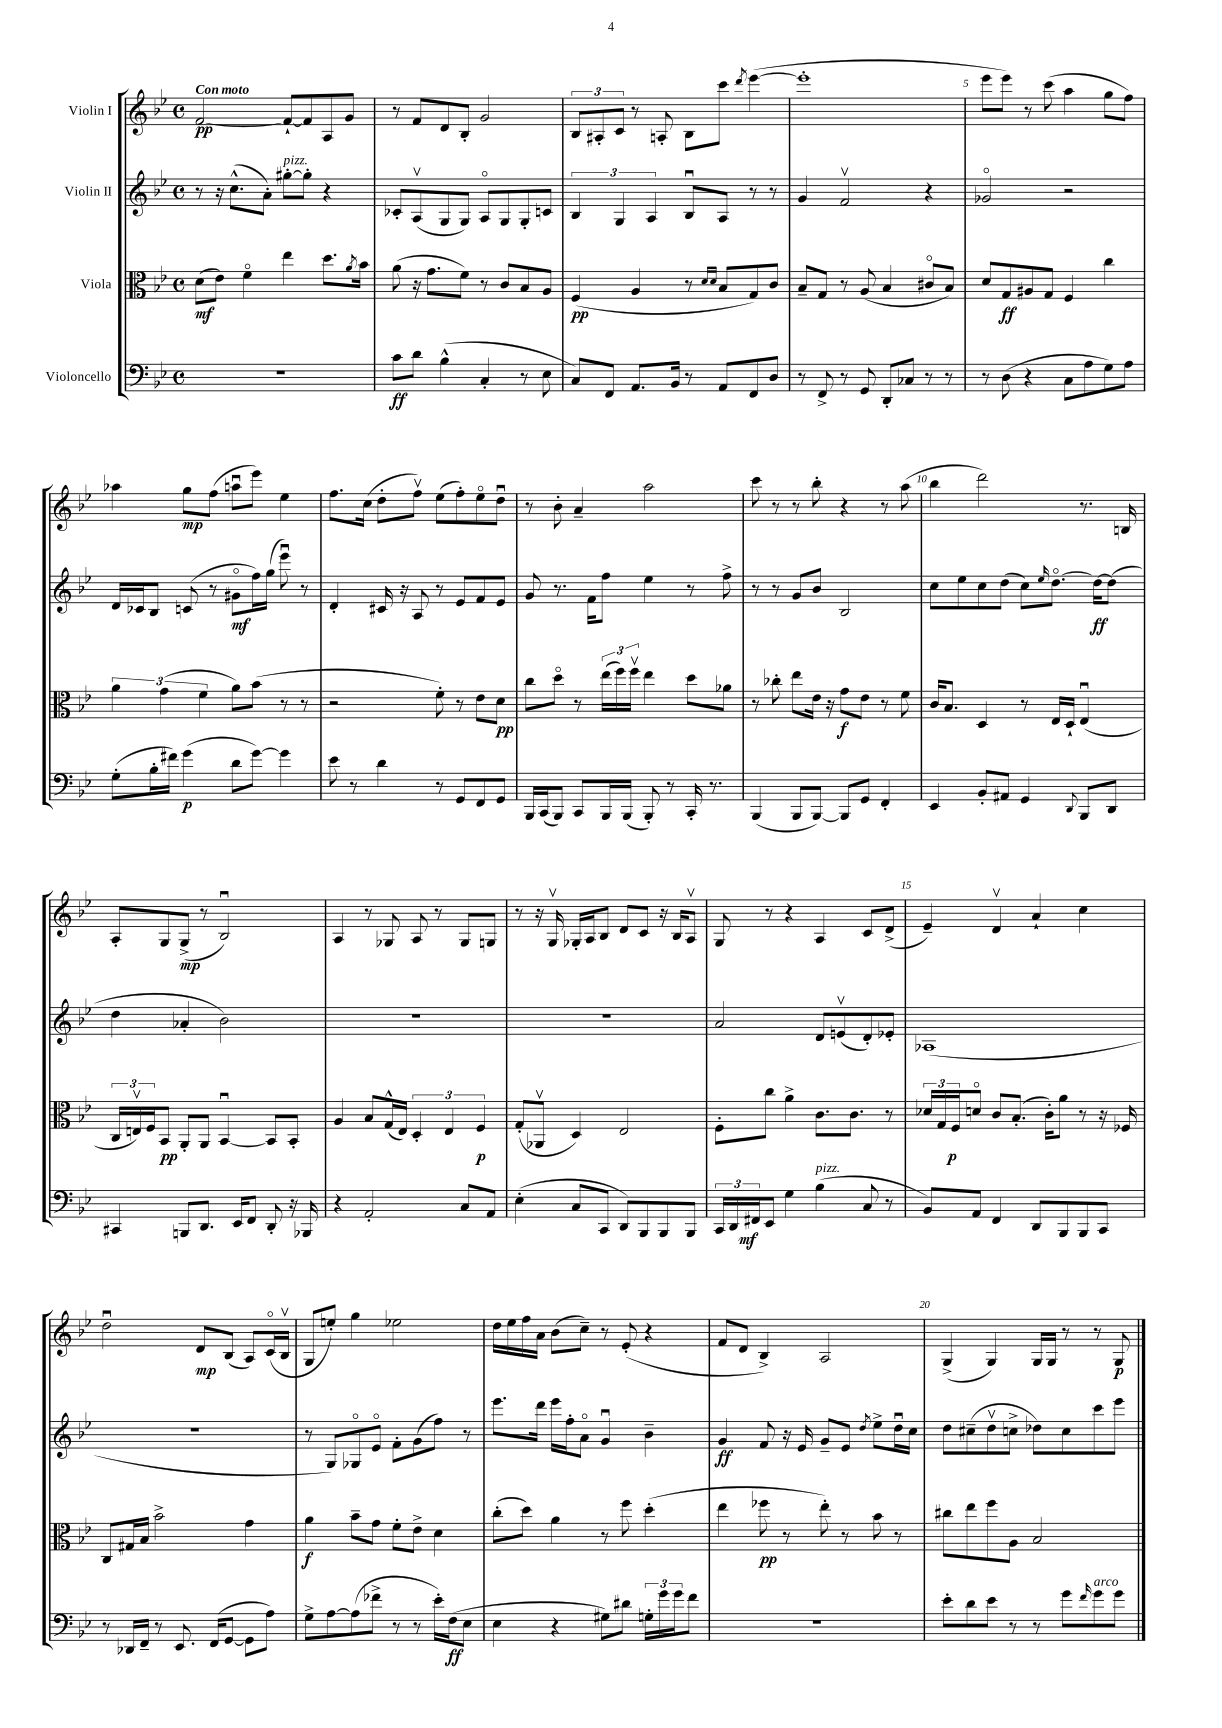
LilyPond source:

<<
\new StaffGroup <<
\new Staff = "s0" \with { instrumentName = "Violin I" } {
    \clef treble \key bes \major \defaultTimeSignature \time 4/4 \tempo "Con moto"
    f'2~\pp f'8~-! f'8 a8 g'8 |
    r8 f'8 d'8 bes8-. g'2 |
    \tuplet 3/2 { bes8 ais8-. c'8 } r8 a8-. bes8 c'''8 \acciaccatura { d'''8 } ees'''4~( |
    ees'''1-. |
    ees'''8 ees'''8) r8 c'''8( a''4 g''8 f''8) |
    aes''4 g''8\mp f''8( a''8\downbow ees'''8) ees''4 |
    f''8. c''16( d''8-. f''8\upbow) ees''8( f''8-.) ees''8\flageolet d''8\downbow |
    r8 bes'8-. a'4-- a''2 |
    c'''8 r8 r8 bes''8-. r4 r8 a''8( |
    bes''4 d'''2) r8. b16 |
    a8-. g8 g8->\mp( r8 bes2\downbow) |
    a4 r8 ges8 a8 r8 ges8 g8 |
    r8 r16 g16\upbow ges16-. a16 bes8 d'8 c'8 r16 bes16 a8\upbow |
    g8 r8 r4 a4 c'8 d'8->( |
    ees'4--) d'4\upbow a'4-! c''4 |
    d''2\downbow d'8\mp bes8( a8) c'16\flageolet( bes16\upbow |
    g8 e''8-.) g''4 ees''2 |
    d''16 ees''16 f''16 a'16 bes'8( c''8--) r8 ees'8-.( r4 |
    f'8 d'8 bes4->) a2 |
    g4->( g4) g16 g16 r8 r8 g8\p \bar "|." |
}
\new Staff = "s1" \with { instrumentName = "Violin II" } {
    \clef treble \key bes \major \defaultTimeSignature \time 4/4
    r8 r16 c''8.-^( a'8-.) gis''8~-.^\markup { \italic "pizz." } gis''8-. r4 |
    ces'8-. a8\upbow( g8 g8) a8\flageolet g8 g8-. c'8 |
    \tuplet 3/2 { bes4 g4 a4 } bes8\downbow a8 r8 r8 |
    g'4 f'2\upbow r4 |
    ges'2\flageolet r2 |
    d'16 ces'16 bes8 c'8( r8 gis'8\flageolet\mf f''16) g''16( ees'''8\downbow) r8 |
    d'4-. cis'16 r16 a8 r8 ees'8 f'8 ees'8 |
    g'8 r8. f'16 f''8 ees''4 r8 f''8-> |
    r8 r8 g'8 bes'8 bes2 |
    c''8 ees''8 c''8 d''8( c''8) \grace { ees''16 } d''8.~\flageolet d''16~\ff d''8( |
    d''4 aes'4-. bes'2) |
    R1 |
    R1 |
    a'2 d'8 e'8\upbow( d'8-.) ees'8-. |
    aes1( |
    R1 |
    r8 g8) ges8\flageolet ees'8\flageolet f'8-. g'8( f''8) r8 |
    ees'''8. d'''16 ees'''16 f''16-. a'8\flageolet g'4\downbow bes'4-- |
    g'4\ff f'8 r16 ees'16 g'8-- ees'8 \acciaccatura { d''8 } ees''8-> d''16\downbow c''16 |
    d''8 cis''8--( d''8\upbow c''8-> des''8) c''8 c'''8 ees'''8 \bar "|." |
}
\new Staff = "s2" \with { instrumentName = "Viola" } {
    \clef alto \key bes \major \defaultTimeSignature \time 4/4
    d'8\mf( ees'8) f'4\flageolet ees''4 d''8. \acciaccatura { a'8 } bes'16 |
    a'8( r16 g'8. f'8) r8 c'8 bes8 a8 |
    f4\pp( a4 r8 \grace { d'16 d'16 } bes8 g8) c'8 |
    bes8-- g8 r8 a8( bes4 cis'8\flageolet bes8) |
    d'8 g8\ff ais8 g8 f4 c''4 |
    \tuplet 3/2 { a'4 g'4( f'4 } a'8) bes'8( r8 r8 |
    r2 f'8-.) r8 ees'8 d'8\pp |
    c''8 d''8\flageolet r8 \tuplet 3/2 { ees''16( f''16) f''16\upbow } ees''4 d''8 aes'8 |
    r8 ces''8-. ees''8 ees'16 r16 g'8\f ees'8 r8 f'8 |
    c'16 bes8. d4 r8 ees16 d16-! ees4\downbow( |
    \tuplet 3/2 { c16 e16\upbow) f16 } bes,8\pp a,8-. a,8 bes,4~\downbow bes,8 bes,8-. |
    a4 bes8 g16-^( ees16) \tuplet 3/2 { d4-. ees4 f4\p } |
    g8-.( aes,8\upbow d4) ees2 |
    f8-. c''8 a'4-> c'8. c'8. r8 |
    \tuplet 3/2 { des'16 g16 f16\p } d'8\flageolet c'8 bes8.-.( c'16-.) a'8 r8 r16 fes16 |
    c8 gis16 bes16 bes'2-> g'4 |
    a'4\f bes'8-- g'8 f'8-. ees'8-> d'4 |
    c''8-.( d''8) a'4 r8 f''8 d''4-.( |
    ees''4 fes''8\pp r8 ees''8-.) r8 bes'8 r8 |
    cis''8 ees''8 f''8 a8 bes2 \bar "|." |
}
\new Staff = "s3" \with { instrumentName = "Violoncello" } {
    \clef bass \key bes \major \defaultTimeSignature \time 4/4
    R1 |
    c'8\ff d'8 bes4-^( c4-. r8 ees8 |
    c8) f,8 a,8. bes,16 r8 a,8 f,8 d8 |
    r8 f,8-> r8 g,8 d,8-. ces8 r8 r8 |
    r8 d8( r4 c8 a8 g8) a8 |
    g8-.( bes16-. fis'16) g'4\p( d'8 g'8~) g'4 |
    ees'8 r8 d'4 r8 g,8 f,8 g,8 |
    bes,,16 c,16( bes,,8) c,8 bes,,16 bes,,16( bes,,8-.) r8 c,16-. r8. |
    bes,,4( bes,,8 bes,,8~) bes,,8 g,8 f,4-. |
    ees,4 bes,8-. ais,8 g,4 \appoggiatura { d,8 } bes,,8 d,8 |
    cis,4 b,,8 d,8. ees,16 f,8 d,8-. r16 bes,,16 |
    r4 a,2-. c8 a,8 |
    ees4-.( c8 c,8 d,8) bes,,8 bes,,8 bes,,8 |
    \tuplet 3/2 { c,16 d,16 fis,16\mf } ees,8 g4 bes4^\markup { \italic "pizz." }( c8 r8 |
    bes,8) a,8 f,4 d,8 bes,,8 bes,,8 c,8 |
    r8 des,16 f,16-- r8 ees,8. f,16( g,8~ g,8 a8) |
    g8-> a8~ a8( fes'8-> r8 r8 ees'16-.) f16\ff( ees8 |
    ees4 r4 gis8) dis'8 \tuplet 3/2 { g16-. g'16 g'16 } f'8 |
    R1 |
    ees'8-. d'8 ees'8 r8 r8 g'8 \grace { f'16 } g'8^\markup { \italic "arco" } g'8 \bar "|." |
}
>>
>>
\layout { \context { \Score \override BarNumber.break-visibility = ##(#f #t #t) barNumberVisibility = #(every-nth-bar-number-visible 5) } }
